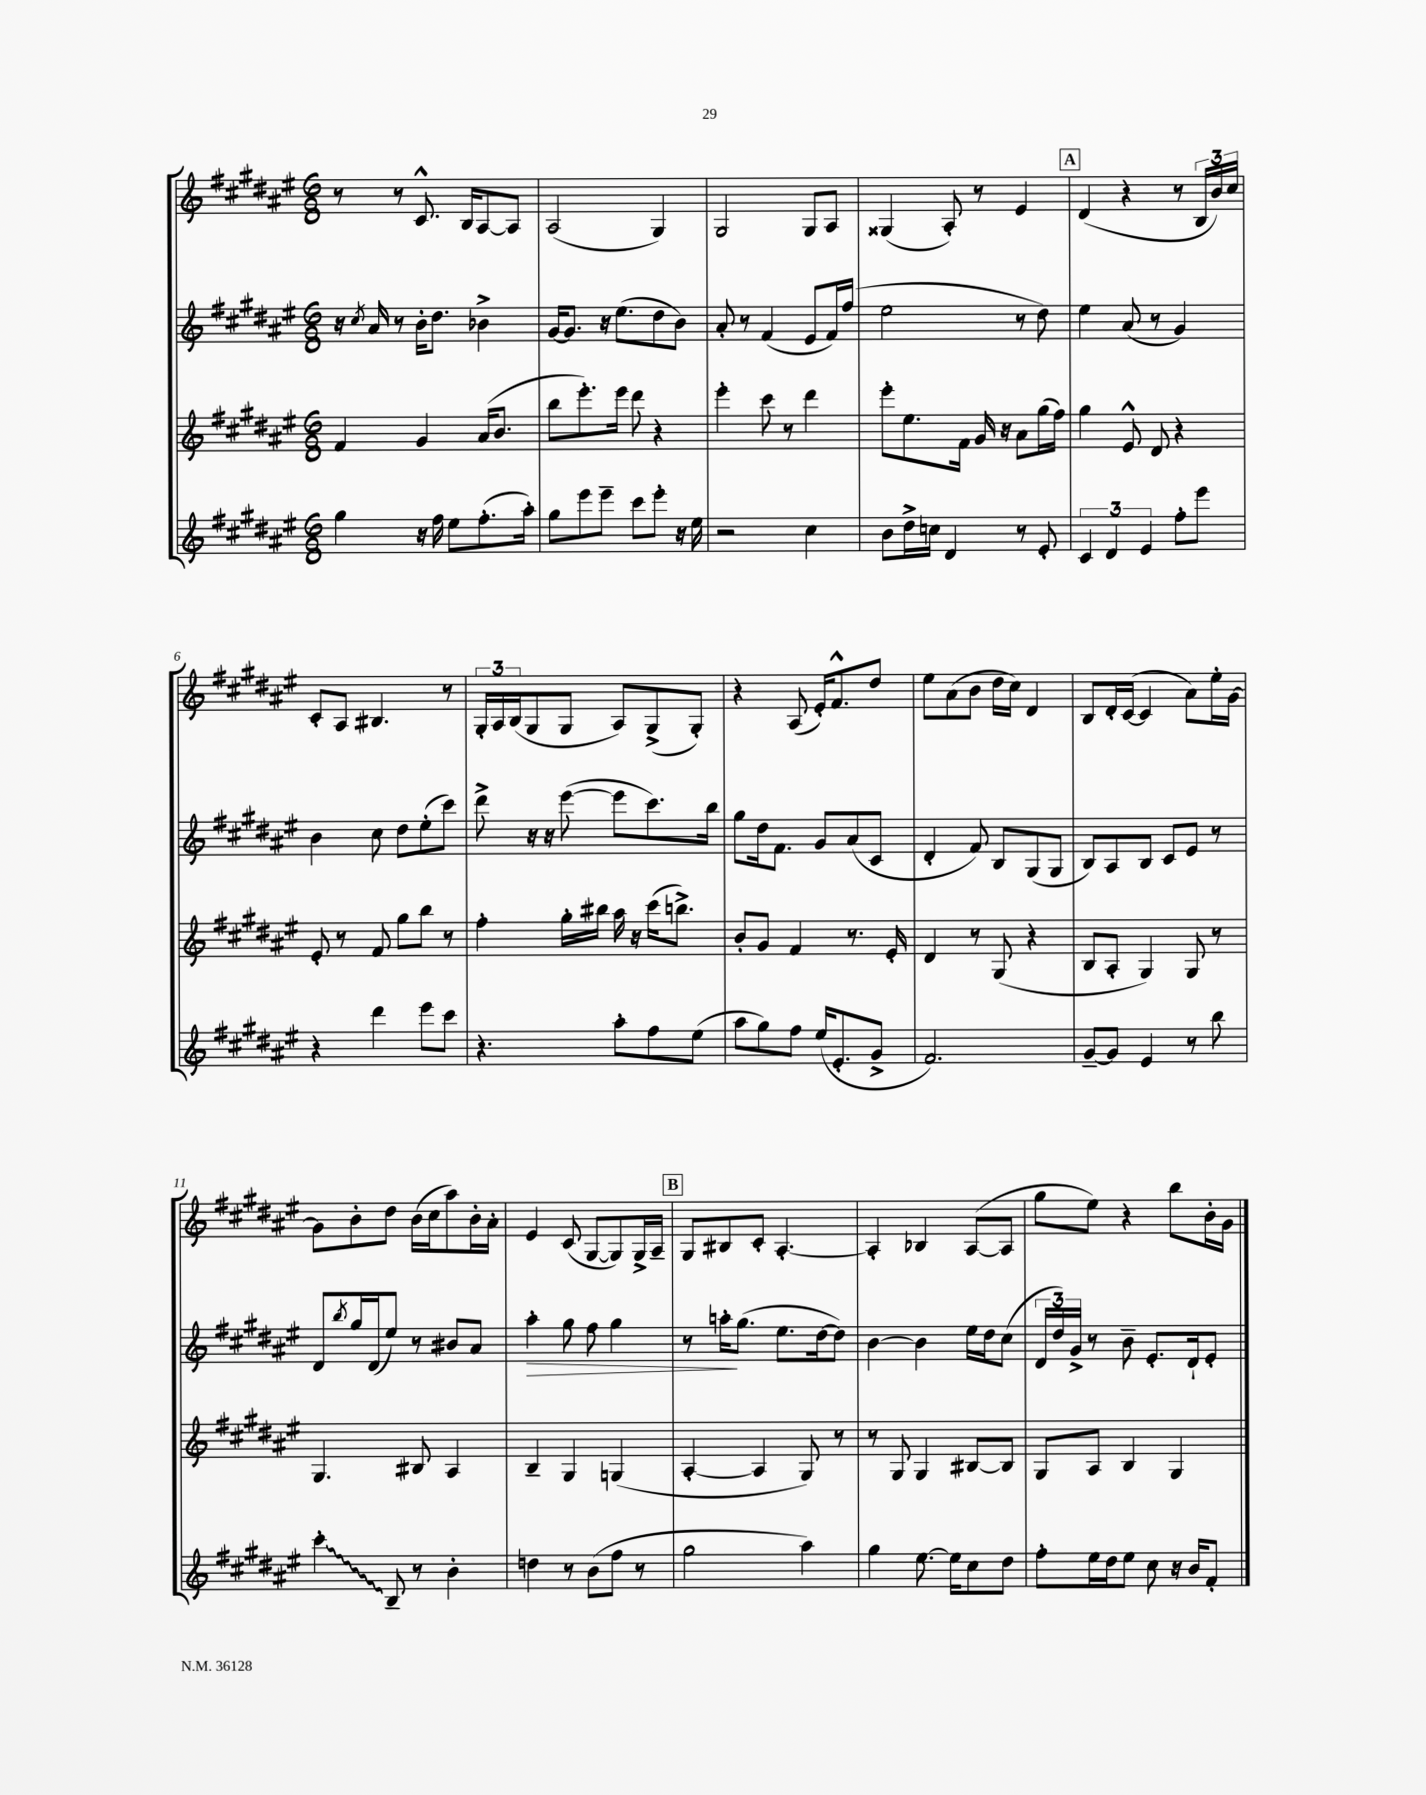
<<
\new StaffGroup <<
\new Staff = "s0" {
    \clef treble \key fis \major \numericTimeSignature \time 6/8
    r8 r8 cis'8.-^ b16 ais8~ ais8 |
    ais2( gis4) |
    gis2 gis8 ais8 |
    gisis4( ais8-.) r8 eis'4 |
    \mark \markup { \box "A" } dis'4( r4 r8 \tuplet 3/2 { b16 b'16) cis''16 } |
    cis'8-. ais8 bis4. r8 |
    \tuplet 3/2 { gis16-. ais16 b16( } gis8 gis8 ais8) gis8->( gis8-.) |
    r4 ais8( eis'16-.) fis'8.-^ dis''8 |
    eis''8 ais'8( b'8 dis''16 cis''16) dis'4 |
    b8 dis'16-. cis'16~( cis'4 ais'8) eis''16-. gis'16~ |
    gis'8 b'8-. dis''8 b'16( cis''16 ais''8) b'16-. ais'16-. |
    eis'4 cis'8( gis8~ gis8) gis16-> ais16-- |
    \mark \markup { \box "B" } gis8 bis8 cis'8-. ais4.~-. |
    ais4-. bes4 ais8~( ais8 |
    gis''8 eis''8) r4 b''8 b'16-. gis'16 \bar "|." |
}
\new Staff = "s1" {
    \clef treble \key fis \major \numericTimeSignature \time 6/8
    r16 \acciaccatura { cis''8 } ais'16 r8 b'16-. dis''8. bes'4-> |
    gis'16~ gis'8. r16 eis''8.( dis''8 b'8) |
    ais'8-. r8 fis'4( eis'8 fis'16) fis''16( |
    eis''2 r8 dis''8) |
    \mark \markup { \box "A" } eis''4 ais'8( r8 gis'4) |
    b'4 cis''8 dis''8 eis''8-.( cis'''8) |
    dis'''8-> r16 r16 eis'''8~( eis'''8 cis'''8.) b''16 |
    gis''8 dis''16 fis'8. gis'8 ais'8( cis'8 |
    dis'4-. fis'8) b8 gis8( gis8 |
    b8) ais8 b8 cis'8 eis'8 r8 |
    dis'8 \acciaccatura { b''8 } gis''16 dis'16( eis''8) r8 bis'8 ais'8 |
    ais''4-.\> gis''8 fis''8 gis''4 |
    \mark \markup { \box "B" } r8 a''16-.\! gis''8.( eis''8. dis''16~ dis''8) |
    b'4~ b'4 eis''16 dis''16 cis''8( |
    \tuplet 3/2 { dis'16 dis''16) gis'16-> } r8 b'8-- eis'8.-. dis'16-! eis'8-. \bar "|." |
}
\new Staff = "s2" {
    \clef treble \key fis \major \numericTimeSignature \time 6/8
    fis'4 gis'4 ais'16( b'8. |
    b''8 eis'''8.-.) eis'''16 dis'''8 r4 |
    eis'''4-. cis'''8 r8 dis'''4 |
    eis'''8-. eis''8. fis'16 gis'16 r16 ais'8 gis''16( fis''16) |
    \mark \markup { \box "A" } gis''4 eis'8-^ dis'8 r4 |
    eis'8-. r8 fis'8 gis''8 b''8 r8 |
    fis''4-. gis''16-. bis''16 ais''16 r16 cis'''16( b''8.->) |
    b'8-. gis'8 fis'4 r8. eis'16-. |
    dis'4 r8 gis8( r4 |
    b8 ais8-. gis4) gis8 r8 |
    gis4. bis8 ais4 |
    b4-- gis4 g4( |
    \mark \markup { \box "B" } ais4~-. ais4 gis8) r8 |
    r8 gis8 gis4 bis8~ bis8 |
    gis8 ais8 b4 gis4 \bar "|." |
}
\new Staff = "s3" {
    \clef treble \key fis \major \numericTimeSignature \time 6/8
    gis''4 r16 fis''16 eis''8 fis''8.-.( ais''16-.) |
    gis''8 eis'''8 eis'''8-- cis'''8 eis'''8-. r16 eis''16 |
    r2 cis''4 |
    b'8 dis''16-> c''16 dis'4 r8 eis'8-. |
    \mark \markup { \box "A" } \tuplet 3/2 { cis'4 dis'4 eis'4 } fis''8-. eis'''8 |
    r4 dis'''4 eis'''8 cis'''8 |
    r4. ais''8-. fis''8 eis''8( |
    ais''8 gis''8) fis''8 eis''16( eis'8.-. gis'8-> |
    fis'2.) |
    gis'8~-- gis'8 eis'4 r8 b''8 |
    \once \override Glissando.style = #'zigzag cis'''4-.\glissando b8-- r8 b'4-. |
    d''4 r8 b'8( fis''8 r8 |
    \mark \markup { \box "B" } gis''2 ais''4) |
    gis''4 eis''8.~ eis''16 cis''8 dis''8 |
    fis''8-. eis''16 dis''16 eis''8 cis''8 r16 b'16 fis'8-. \bar "|." |
}
>>
>>
